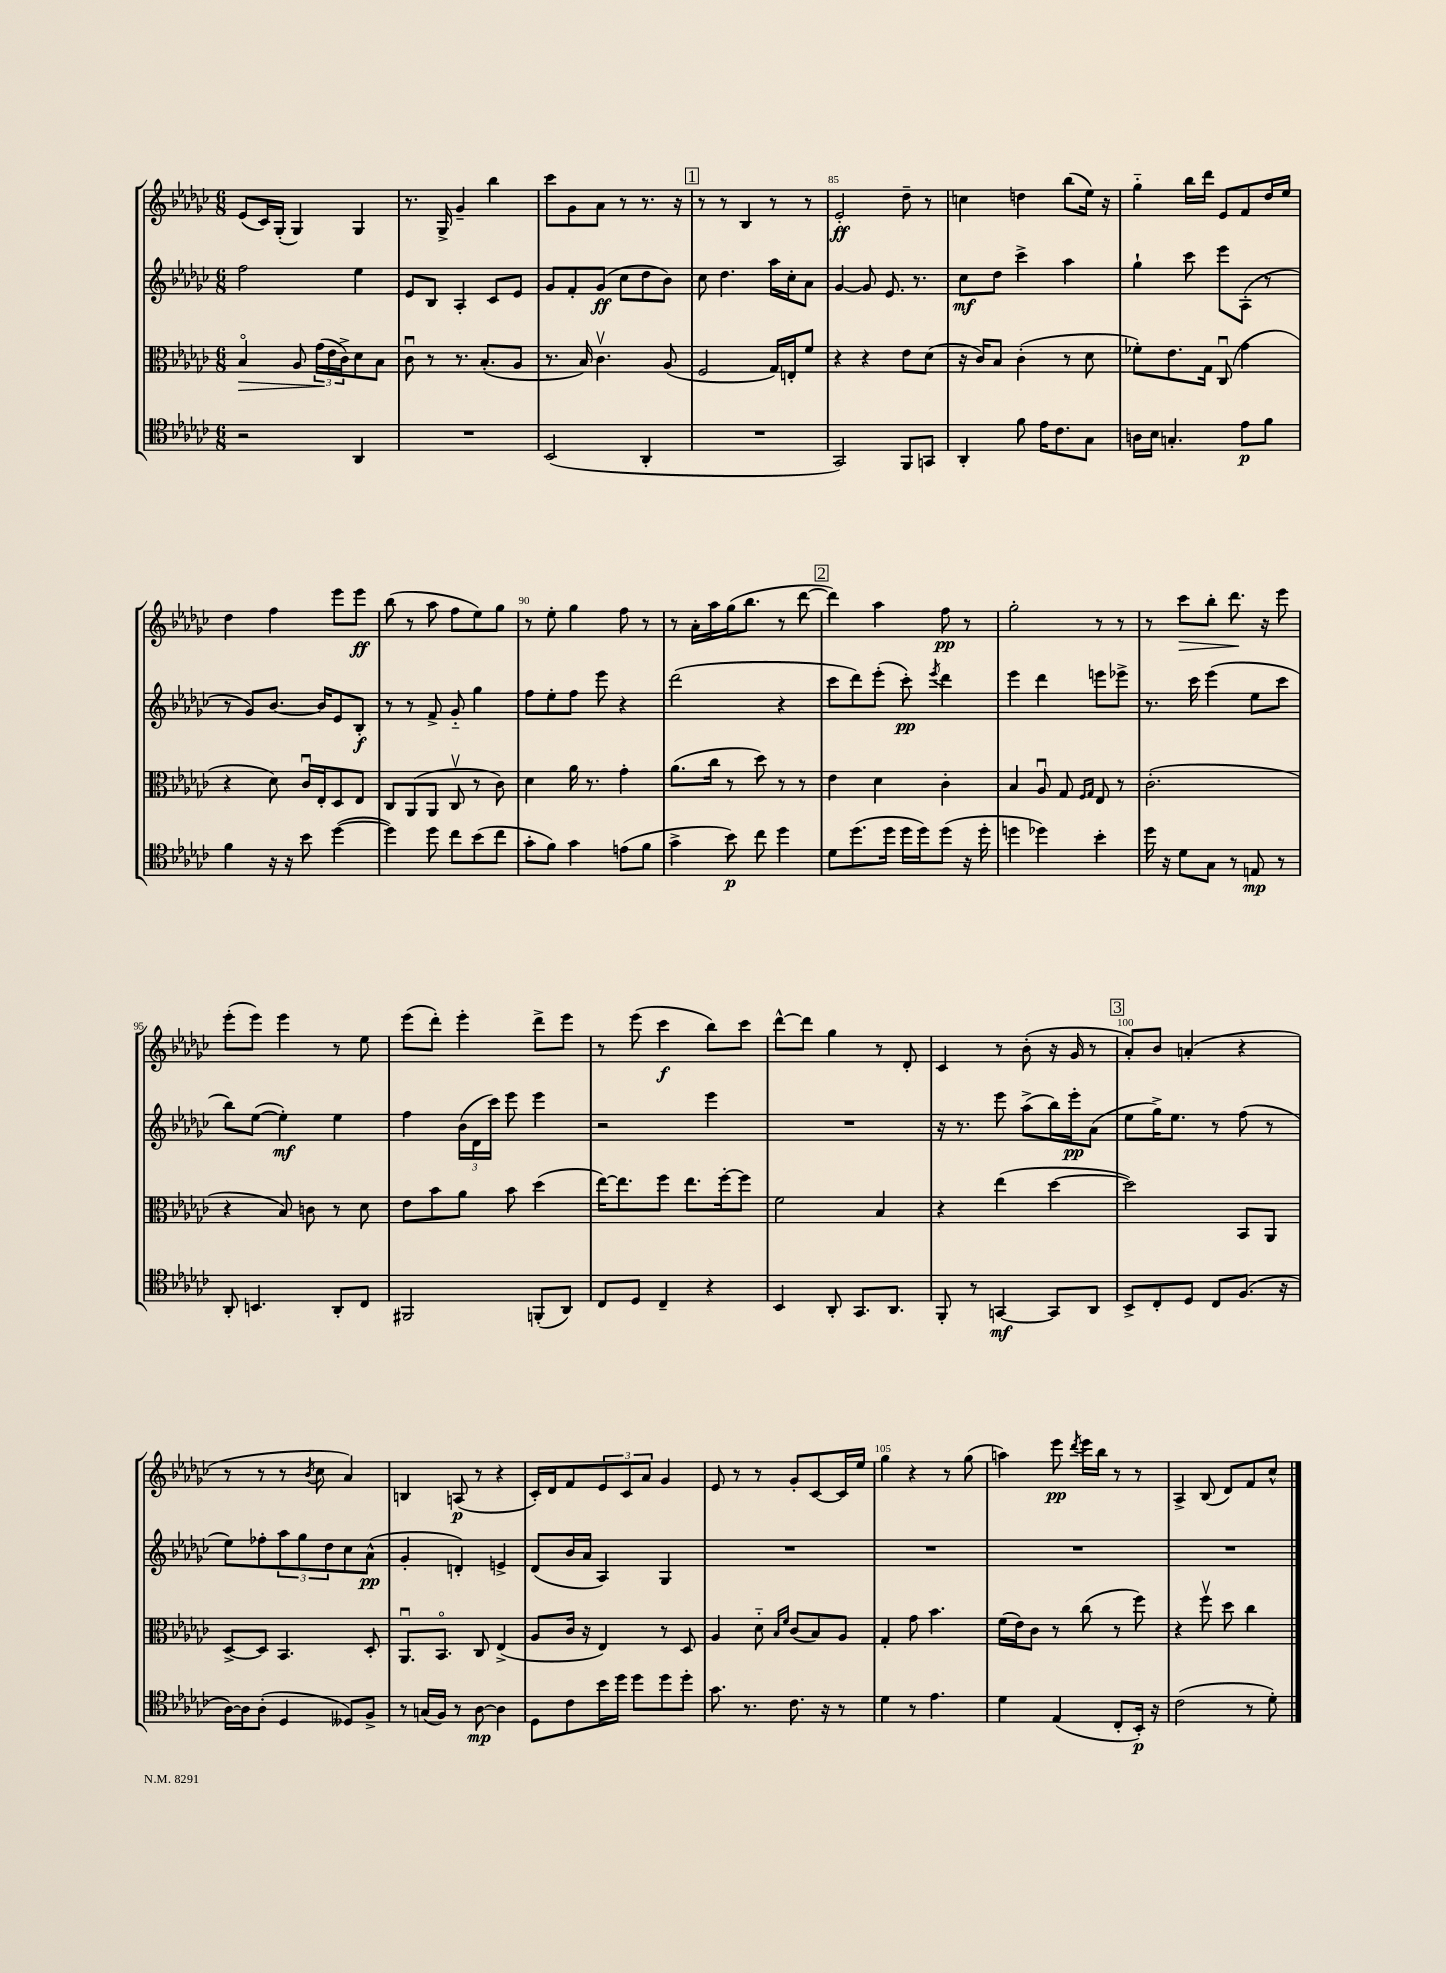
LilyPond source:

<<
\new StaffGroup <<
\new Staff = "s0" {
    \clef treble \key ges \major \numericTimeSignature \time 6/8
    ees'8( ces'16) ges16-.( ges4) ges4 |
    r8. ges16-> ges'4-- bes''4 |
    ces'''8 ges'8 aes'8 r8 r8. r16 |
    \mark \markup { \box "1" } r8 r8 bes4 r8 r8 |
    ees'2-.\ff des''8-- r8 |
    c''4 d''4 bes''8( ees''16) r16 |
    ges''4-_ bes''16 des'''16 ees'8 f'8 des''16 ees''16 |
    des''4 f''4 ees'''8 ees'''8\ff |
    bes''8( r8 aes''8 f''8 ees''8) ges''8 |
    r8 ees''8-. ges''4 f''8 r8 |
    r8 aes'16-. aes''16 ges''16( bes''8. r8 des'''8~ |
    \mark \markup { \box "2" } des'''4) aes''4 f''8\pp r8 |
    ges''2-. r8 r8 |
    r8 ces'''8\> bes''8-. des'''8.\! r16 ees'''8 |
    ees'''8-.( ees'''8) ees'''4 r8 ees''8 |
    ees'''8( des'''8-.) ees'''4-. des'''8-> ees'''8 |
    r8 ees'''8( ces'''4\f bes''8) ces'''8 |
    des'''8~-^ des'''8 ges''4 r8 des'8-. |
    ces'4 r8 bes'8-.( r16 ges'16 r8 |
    \mark \markup { \box "3" } aes'8-.) bes'8 a'4-.( r4 |
    r8 r8 r8 \acciaccatura { bes'8 } ces''8 aes'4) |
    b4 a8\p( r8 r4 |
    ces'16-.) des'16 f'8 \tuplet 3/2 { ees'8 ces'8 aes'8 } ges'4 |
    ees'8 r8 r8 ges'8-. ces'8~ ces'16 ees''16 |
    ges''4 r4 r8 ges''8( |
    a''4) ees'''8\pp \acciaccatura { des'''8 } ees'''16 bes''16 r8 r8 |
    aes4-> bes8( des'8) f'8 ces''8-^ \bar "|." |
}
\new Staff = "s1" {
    \clef treble \key ges \major \numericTimeSignature \time 6/8
    f''2 ees''4 |
    ees'8 bes8 aes4-. ces'8 ees'8 |
    ges'8 f'8-. ges'8\ff( ces''8 des''8 bes'8) |
    \mark \markup { \box "1" } ces''8 des''4. aes''16 ces''16-. aes'8 |
    ges'4~ ges'8 ees'8. r8. |
    ces''8\mf des''8 ces'''4-> aes''4 |
    ges''4-! ces'''8 ees'''8 aes8-.( r8 |
    r8 ges'8) bes'8.~ bes'16 ees'8 bes8-.\f |
    r8 r8 f'8-> ges'8-_ ges''4 |
    f''8 ees''8-. f''8 ees'''8 r4 |
    des'''2( r4 |
    \mark \markup { \box "2" } ces'''8 des'''8) ees'''8-.( ces'''8-.\pp) \acciaccatura { ees'''8 } des'''4 |
    ees'''4 des'''4 e'''8 ees'''8-> |
    r8. ces'''16 ees'''4( ees''8 ces'''8 |
    bes''8) ees''8~( ees''4-.\mf) ees''4 |
    f''4 \tuplet 3/2 { bes'16( des'16 ces'''16) } ees'''8 ees'''4 |
    r2 ees'''4 |
    R2. |
    r16 r8. ees'''8 aes''8->( bes''16) ees'''16-.\pp aes'8( |
    \mark \markup { \box "3" } ees''8 ges''16->) ees''8. r8 f''8( r8 |
    ees''8) fes''8-. \tuplet 3/2 { aes''8 ges''8 des''8 } ces''8 aes'8-^\pp( |
    ges'4-. d'4-.) e'4-> |
    des'8( bes'16 aes'16 aes4) ges4 |
    R2. |
    R2. |
    R2. |
    R2. \bar "|." |
}
\new Staff = "s2" {
    \clef alto \key ges \major \numericTimeSignature \time 6/8
    bes4\flageolet\> aes8 \tuplet 3/2 { ges'16\!( ees'16 ces'16->) } des'8 bes8 |
    ces'8\downbow r8 r8. bes8.-.( aes8 |
    r8. bes16) ces'4.\upbow aes8( |
    \mark \markup { \box "1" } f2 ges16) e16-. f'8 |
    r4 r4 ees'8 des'8( |
    r16 ces'16) bes8 ces'4-.( r8 des'8 |
    fes'8-.) ees'8. ges16 ces8\downbow( ges'4 |
    r4 des'8) ces'16\downbow ees16-. des8 ees8 |
    ces8 aes,8( aes,8 ces8\upbow r8 ces'8) |
    des'4 aes'16 r8. ges'4-. |
    aes'8.( ces''16 r8 des''8) r8 r8 |
    \mark \markup { \box "2" } ees'4 des'4 ces'4-. |
    bes4 aes8\downbow ges8 \grace { f16 ges16 } ees8 r8 |
    ces'2.-.( |
    r4 bes8) c'8 r8 des'8 |
    ees'8 bes'8 aes'8 bes'8 des''4( |
    ees''16~) ees''8. f''8 ees''8. f''16~-. f''8 |
    f'2 bes4 |
    r4 ees''4( des''4~ |
    \mark \markup { \box "3" } des''2) bes,8 aes,8 |
    des8~-> des8 bes,4. des8-. |
    aes,8.\downbow bes,8.\flageolet ces8 ees4->( |
    aes8 ces'16 r16 ees4) r8 des8 |
    aes4 des'8-_ \grace { bes16 f'16 } ces'8( bes8) aes8 |
    ges4-. ges'8 bes'4. |
    f'16( ees'16) ces'8 r8 ces''8( r8 f''8) |
    r4 f''8\upbow des''8 ces''4 \bar "|." |
}
\new Staff = "s3" {
    \clef tenor \key ges \major \numericTimeSignature \time 6/8
    r2 aes,4 |
    R2. |
    bes,2( aes,4-. |
    \mark \markup { \box "1" } R2. |
    ges,2) f,8 g,8 |
    aes,4-. f'8 ees'16 ces'8. ges8 |
    a16 bes16 g4.-. ees'8\p f'8 |
    f'4 r16 r16 bes'8 des''4~( |
    des''4) des''8 ces''8 bes'8( ces''8 |
    ges'8-. f'8) ges'4 e'8( f'8 |
    ges'4-> bes'8\p) ces''8 des''4 |
    \mark \markup { \box "2" } des'8 des''8.( des''16 des''16 des''16) des''8( r16 des''16-. |
    d''4 des''4) bes'4-. |
    des''16 r16 des'8 ges8 r8 e8\mp r8 |
    aes,8-. b,4. aes,8-. ces8 |
    fis,2 f,8-.( aes,8) |
    ces8 des8 ces4-- r4 |
    bes,4 aes,8-. ges,8. aes,8. |
    f,8-. r8 g,4~\mf g,8 aes,8 |
    \mark \markup { \box "3" } bes,8-> ces8-. des8 ces8 f8.( r16 |
    aes16~) aes16 aes8-.( des4 deses8) f8-> |
    r8 g16( f16) r8 aes8~\mp aes4 |
    des8 ces'8 bes'16 des''16 des''8 des''8 des''8-. |
    ges'8. r8. ces'8. r16 r8 |
    des'4 r8 ees'4. |
    des'4 ees4( ces8-. bes,16-.\p) r16 |
    ces'2( r8 des'8-.) \bar "|." |
}
>>
>>
\layout { \context { \Score currentBarNumber = #81 \override BarNumber.break-visibility = ##(#f #t #t) barNumberVisibility = #(every-nth-bar-number-visible 5) } }
